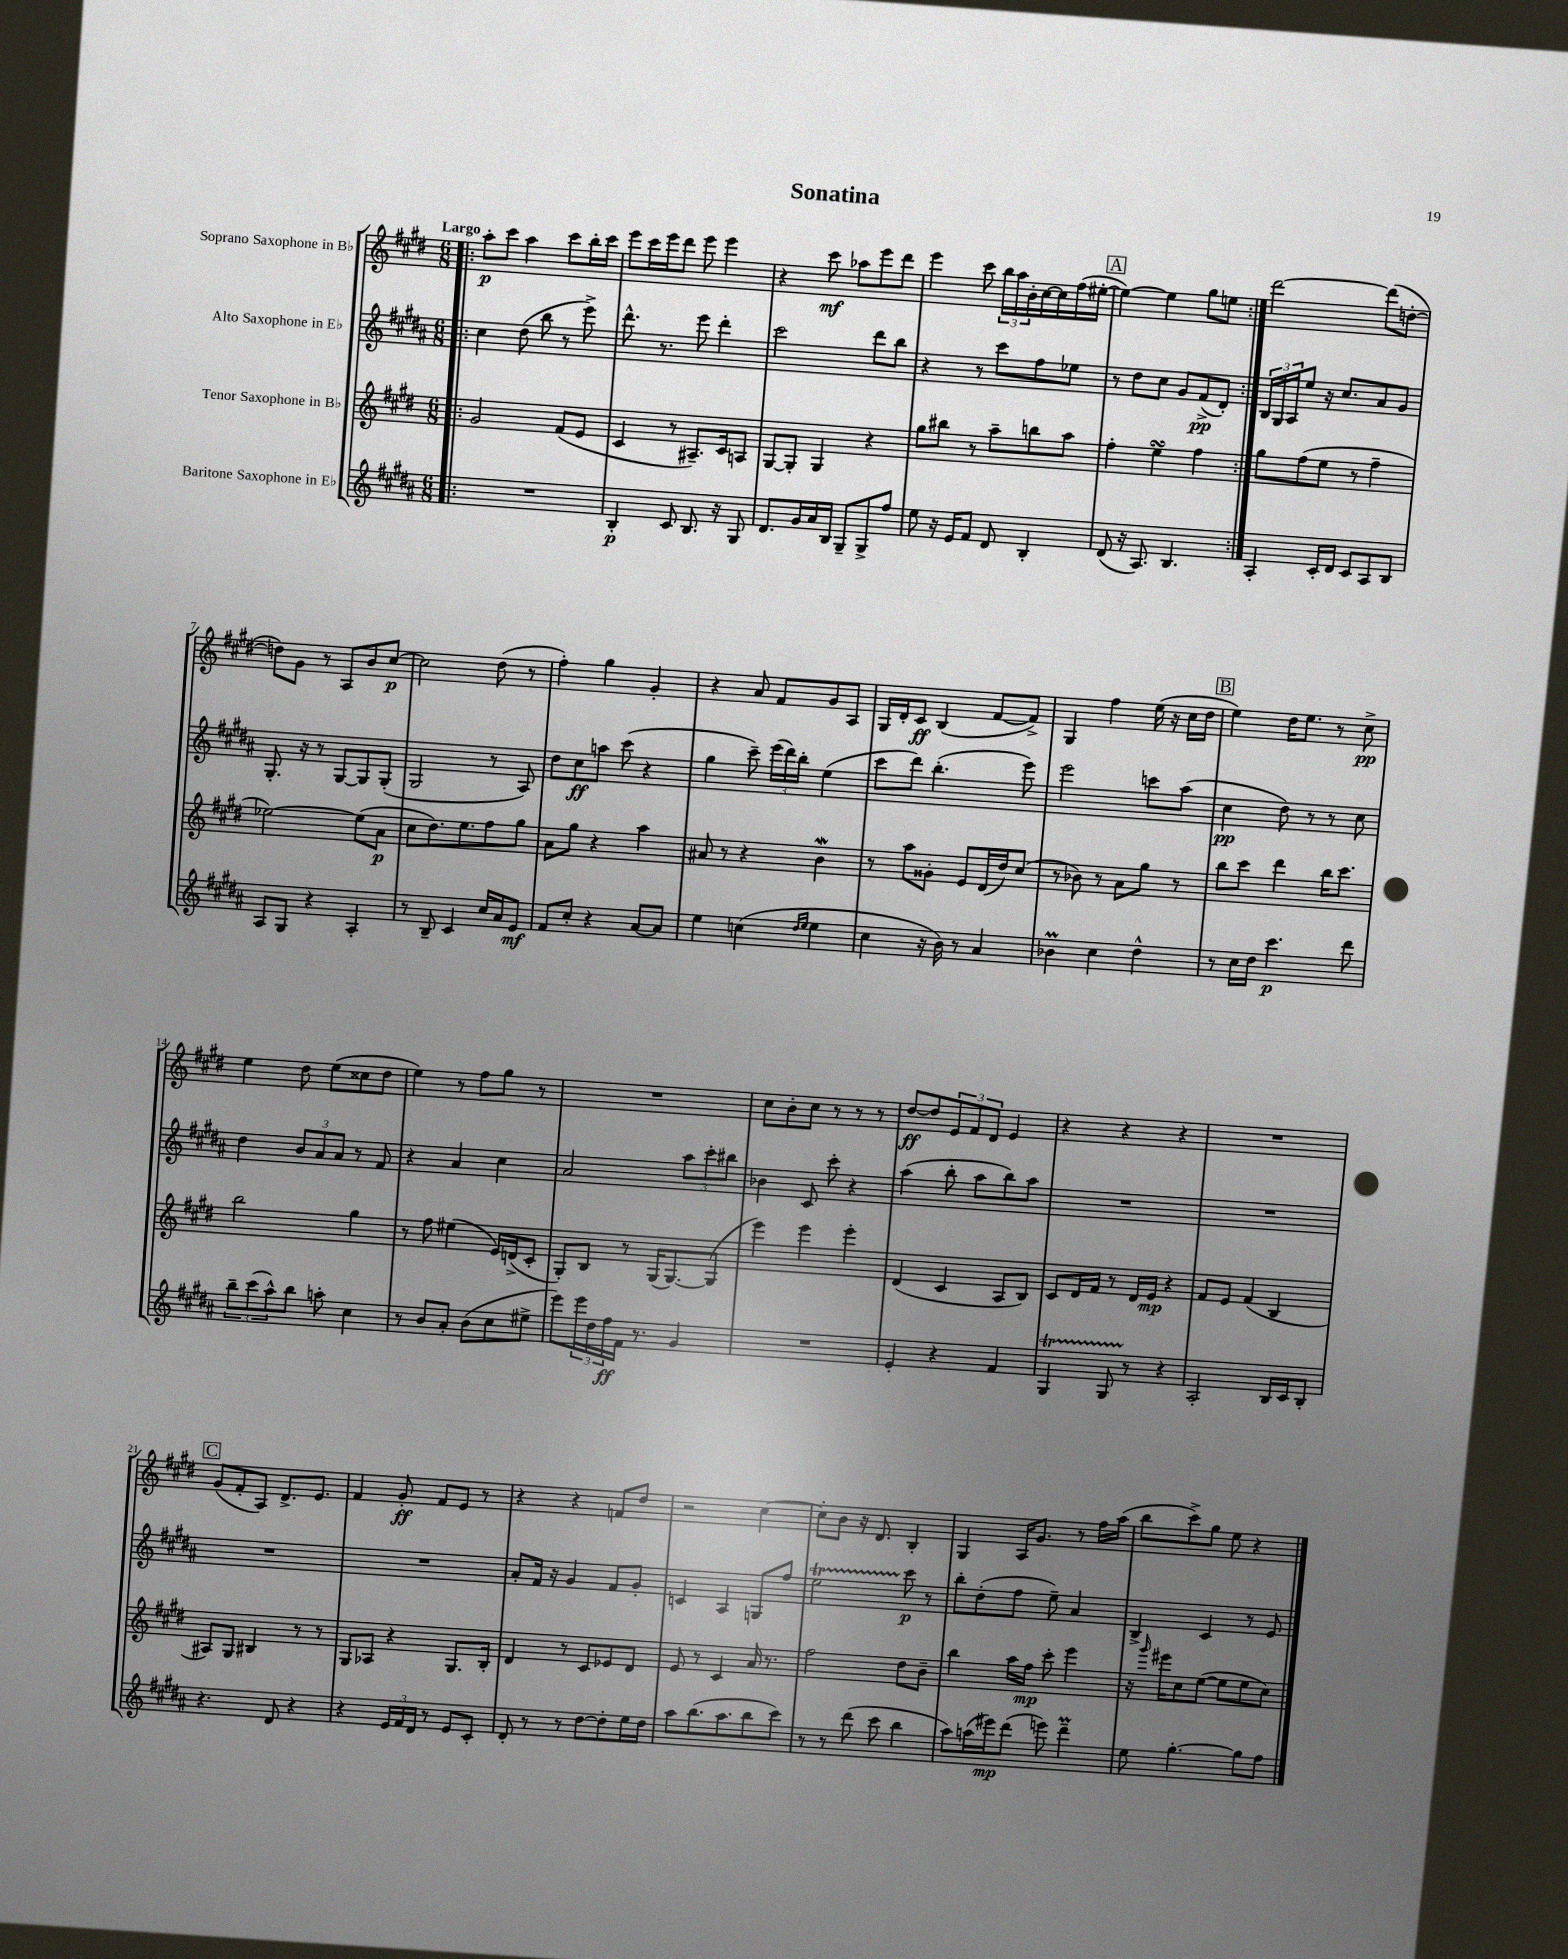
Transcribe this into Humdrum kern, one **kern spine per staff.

**kern	**kern	**kern	**kern
*staff4	*staff3	*staff2	*staff1
*clefG2	*clefG2	*clefG2	*clefG2
*k[f#c#g#d#a#]	*k[f#c#g#d#]	*k[f#c#g#d#a#]	*k[f#c#g#d#]
*M6/8	*M6/8	*M6/8	*M6/8
=!|:	=!|:	=!|:	=!|:
2.r	2g#/	4cc#\	8aa'\L
.	.	.	8ccc#\J
.	.	(8dd#\	4aa\
.	.	8bb\	.
.	(8f#/L	8r	8ccc#\L
.	8e/J	8eee^\)	16bb'\L
.	.	.	16ccc#\JJ
=	=	=	=
4B'/	4c#/	8.ddd#^^\	8eee\L
.	.	.	16ccc#\L
.	.	8.r	16eee\J
8c#/	8r	.	8ddd#\J
8.B/	8.A#~/L)	8eee\	8eee\
.	.	4ddd#'\	4eee\
16r	16c#/k	.	.
8G#/	8A/J	.	.
=	=	=	=
8.d#/L	[8G#/L	2ccc#\	4r
.	8G#'/]J	.	.
16g#/L	.	.	.
16a#/	4G#/	.	8ccc#\
16B/JJ	.	.	.
8G#~/L	.	.	8aa-\L
8G#^/	4r	8ddd#\L	8eee\
8ff#/J	.	8bb\J	8ddd#\J
=	=	=	=
8ee\	8gg#\L	4r	4eee\
16r	8bb#\J	.	.
16e/LK	.	.	.
8f#/J	8r	8r	8ccc#\
8d#/	8aa~\L	8ccc#\L	24bb\LL
.	.	.	24aa\
.	.	.	24b'\
4B'/	8bb\	8ff#\	[16cc#\
.	.	.	16cc#\]
.	8aa\J	8ee-\J	(16ff#\
.	.	.	[16ee#'\JJ
=	=	=	=
(8d#/	4ff#'\	8r	4ee#\_)
16r	.	8dd#\L	.
8.A#/)	.	.	.
.	4ee\	8cc#\J	4ee#\]
4.B/	.	8g#/L	.
.	4ff#\	(8f#^/	8gg#\L
.	.	8d#'/J)	8ee\J
=:|!	=:|!	=:|!	=:|!
4A#'/	8gg#\L	24B/LL	[2ddd#\
.	.	24G#/	.
.	.	24A#/J	.
.	(8ff#\	8ee/J	.
16c#'/LL	8ee\J	16r	.
16d#/JJ	.	8.cc#/L	.
8c#/L	8r	.	.
8A#/	4ff#~\	8a#/	(8ddd#\]L
8B/J	.	8g#/J	[8dd'\J
=	=	=	=
8A#/L	[2ee-\)	8.G#'/	8dd\]L)
8G#/J	.	.	8g#\J
.	.	16r	.
4r	.	8r	8r
.	.	[8G#/L	8A/L
4A#'/	(8ee-\]L	8G#/]	8b/
.	8a\J	(8G#'/J	[8cc#/J
=	=	=	=
8r	8cc#\L	2G#/	2cc#\]
8B~/	8.dd#\)	.	.
4c#/	.	.	.
.	8.ee\	.	.
16cc#/LL	8ff#\	8r	(8dd#\
16a#/J	.	.	.
8e/J	8gg#\J	8A#/)	8r
=	=	=	=
8f#/L	8a\L	8dd#\L	4ff#'\)
8cc#'/J	8gg#\J	8cc#\	.
4r	4r	8aa\J	4gg#\
.	.	(8ccc#\	.
[8a#/L	4aa\	4r	4g#'/
8a#/]J	.	.	.
=	=	=	=
4ee\	8a#/	4gg#\	4r
.	8r	.	.
(4cc\	4r	8ccc#~\)	8a/
.	.	(24eee\LL	8f#/L
.	.	24ddd#\)	.
.	.	24bb'\JJ	.
16qqdd#/LL	.	.	.
16qqee/JJ	.	.	.
4ee\	4b\	(4ee\	8g#/
.	.	.	8A/J
=	=	=	=
4cc#\	8r	8ccc#\L	16G#/LL
.	.	.	16d#'/J
.	8aa\L	8ddd#\J)	8c#/J
16r	8g##'\J	(4.bb'\	(4B/
16b\)	.	.	.
8r	8e/L	.	.
4a#/	(16d#/L	.	[8f#/L
.	16dd#/J)	.	.
.	(8cc#/J	8eee\)	8f#^/]J)
=	=	=	=
4b-\	8r	2eee\	4G#/
.	8b-\)	.	.
4cc#\	8r	.	4ff#\
.	8a\L	.	.
4dd#^^\	8gg#\J	8ccc\L	(16ee\
.	.	.	16r
.	8r	(8aa#\J	16cc#\LL
.	.	.	16dd#\JJ
=	=	=	=
8r	8bb\L	4cc#\	4ee\)
16cc#\LL	8ccc#\J	.	.
16dd#\JJ	.	.	.
4.ccc#\	4ddd#\	8dd#\)	16dd#\LK
.	.	.	8.ee\J
.	.	8r	.
.	16bb\LK	8r	8r
.	8.ccc#\J	.	.
8ddd#\	.	8cc#\	8cc#^\
=	=	=	=
12bb~\L	2bb\	4dd#\	4ee\
(12ccc#\	.	.	.
12aa#^^\)	.	.	.
8bb\J	.	12b/L	8dd#\
.	.	12a#/	.
8aa'\	.	.	(8ee\L
.	.	12a#/J	.
4cc#\	4gg#\	8r	8cc##\
.	.	8f#/	8dd#\J
=	=	=	=
8r	8r	4r	4ee\)
8b/L	8ff#\	.	.
8a#'/J	(4ee#\	4a#/	8r
(8b\L	.	.	8ff#\L
8cc#\	16e/LL)	4cc#\	8gg#\J
.	(16d^/J	.	.
8ee#^\J	8c#'/J	.	8r
=	=	=	=
8eee\L)	8G#'/L)	2a#/	2.r
24eee\L	8B/J	.	.
24dd#\	.	.	.
24ff#\	.	.	.
16f#\JJ	8r	.	.
8.r	.	.	.
.	(16G#/LK	.	.
.	[8.G#/)	.	.
4g#/	.	12aa#\L	.
.	.	12ccc#'\	.
.	(8G#/]J	.	.
.	.	12bb#\J	.
=	=	=	=
2.r	4eee\)	4b-\	8cc#\L
.	.	.	8b'\
.	4eee\	8c#/	8cc#\J
.	.	8ccc#'\	8r
.	4eee'\	4r	8r
.	.	.	8r
=	=	=	=
4e'/	(4d#/	(4aa#\	[8dd#/L
.	.	.	8dd#/]
4r	4c#/	8bb'\	12e/
.	.	.	12f#/
.	.	8aa#\L	.
.	.	.	12d#/J
4f#/	8A/L	8bb\)	4e/
.	8B/J)	8aa#\J	.
=	=	=	=
4G#/	8c#/L	2.r	4r
.	16d#/L	.	.
.	16f#/JJ	.	.
8G#/	8r	.	4r
8r	16d#/LL	.	.
.	16e/JJ	.	.
4r	4r	.	4r
=	=	=	=
2A#'/	8f#/L	2.r	2.r
.	8e/J	.	.
.	(4f#/	.	.
16B/LL	4B/	.	.
16c#/J	.	.	.
8B'/J	.	.	.
=	=	=	=
4.r	8A#/L)	2.r	(8g#/L
.	8G#/J	.	8f#'/
.	4B#/	.	8A/J)
8d#/	.	.	8.d#^/L
4r	8r	.	.
.	.	.	8.e/J
.	8r	.	.
=	=	=	=
4r	8G#/L	2.r	4f#/
.	8A-/J	.	.
24e/LL	4r	.	8g#'/
24f#/	.	.	.
24d#/JJ	.	.	.
8r	.	.	8f#/L
8e/L	8.G#/L	.	8e/J
8c#'/J	.	.	8r
.	16B'/Jk	.	.
=	=	=	=
8d#'/	4d#/	8a#'/L	4r
8r	.	16f#/Jk	.
.	.	16r	.
8r	8r	4g#/	4r
[8dd#\L	8c#/L	.	.
8dd#'\]	8e-/	8f#/L	8f/L
16ee\L	8d#/J	8g#'/J	8dd#/J
16dd#\JJ	.	.	.
=	=	=	=
8aa#\L	8e/	4c/	2r
(8.bb\	8r	.	.
.	4c#/	4A#/	.
8.aa#\	.	.	.
8bb\	16a/	8G/L	[4cc#\
.	8.r	.	.
8ccc#\J)	.	8ff#/J	.
=	=	=	=
8r	2ff#\	2ee\	8cc#'\]L
8r	.	.	8b\J
(8ddd#\	.	.	16r
.	.	.	8.d#/
8ccc#\	.	.	.
4bb\	8dd#\L	8ccc#\	4B'/
.	8b~\J	8r	.
=	=	=	=
8aa#\L)	4bb\	8bb'\L	4G#/
(16aa\L	.	(8dd#'\	.
16eee#\J)	.	.	.
(8ddd#\J	16aa\LL	8ff#\J	16A/LK
.	16ff#\JJ	.	8.g#/J
8eee\)	8ccc#'\	8ee~\)	.
4ddd#~\	4eee\	4a#/	8r
.	.	.	16ff#\LL
.	.	.	(16aa\JJ
=	=	=	=
8ee\	16r	4B^/	8bb\L
.	16qqggg#/	.	.
.	16eee#\LK	.	.
[4.gg#'\	8cc#\	.	8ccc#^\)
.	([8ee\J	4c#/	8gg#\J
.	8ee\]L	.	8ee\
8gg#\]L	8ee\	8r	4r
8ff#\J	8cc#\J)	8e/	.
==	==	==	==
*-	*-	*-	*-
